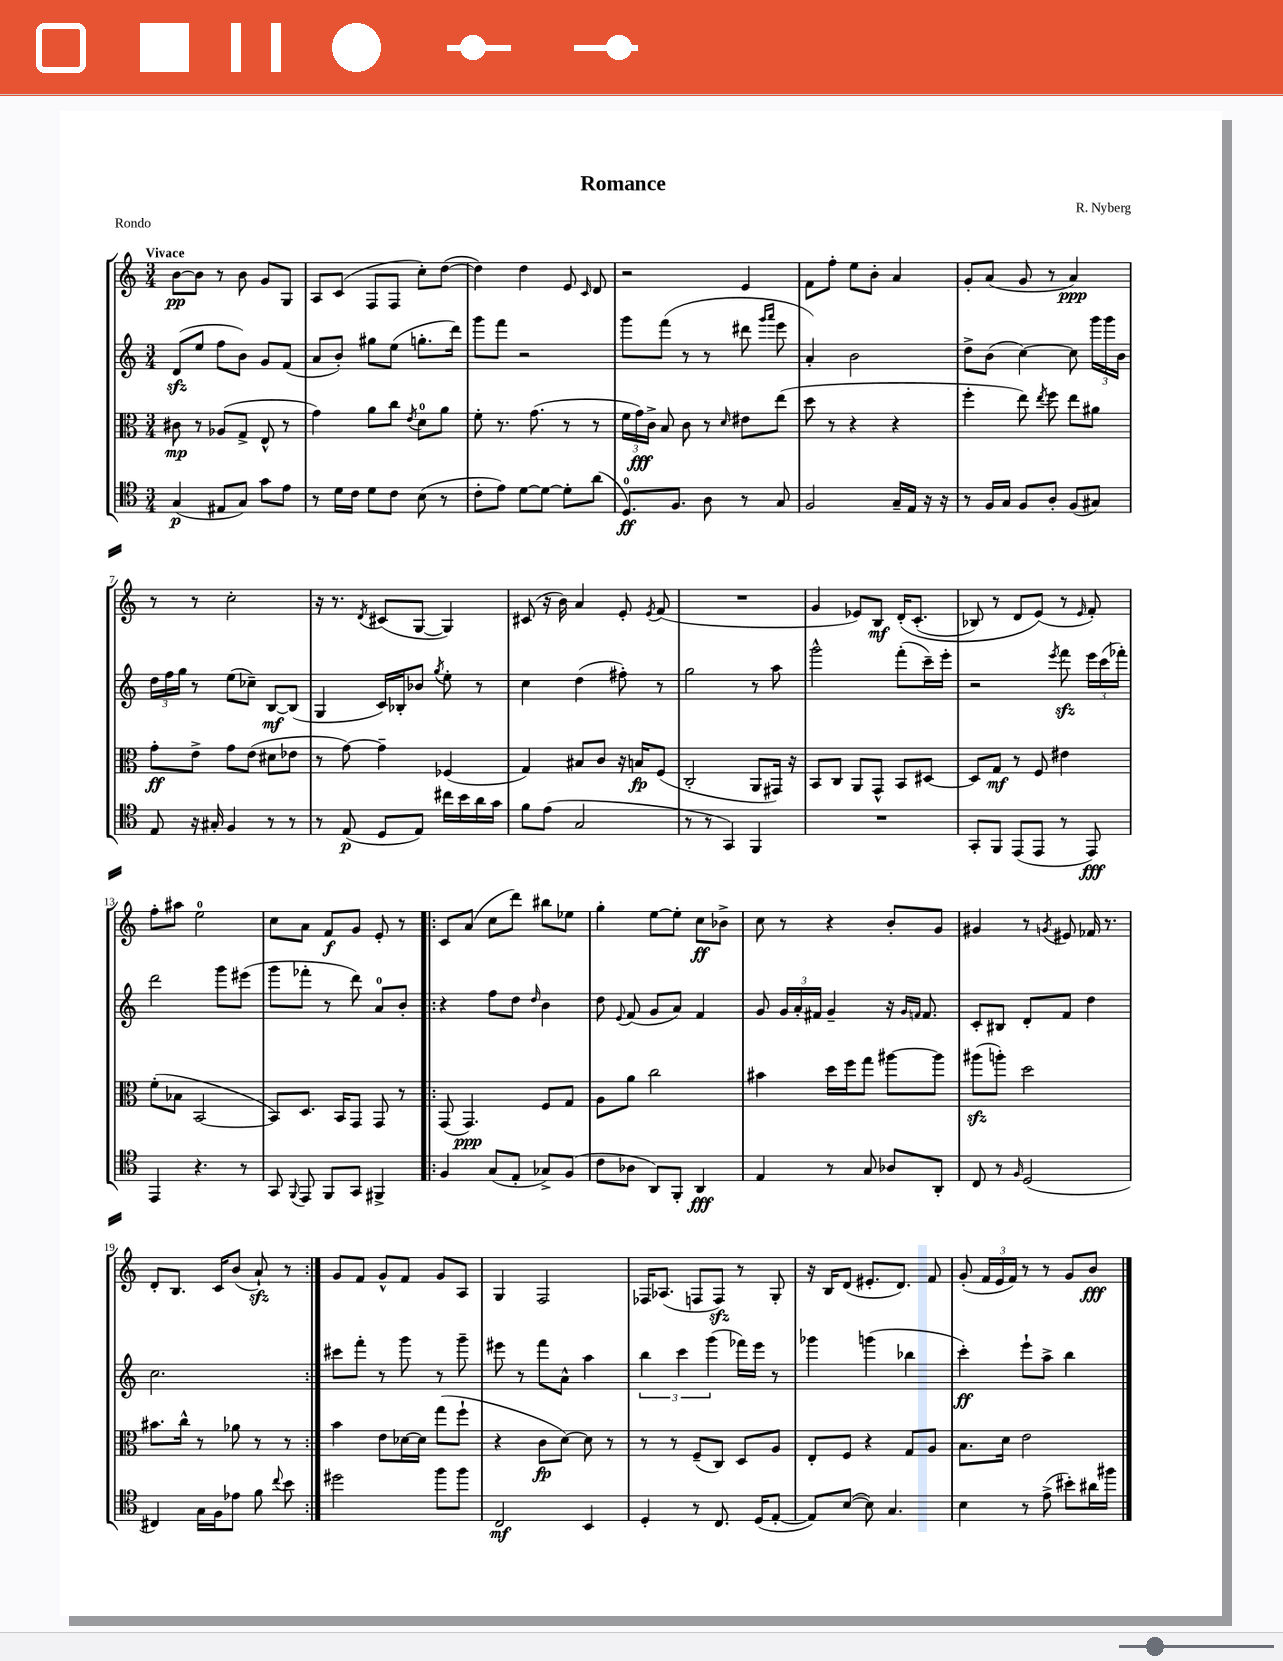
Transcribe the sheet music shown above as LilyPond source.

\header { title = "Romance" composer = "R. Nyberg" piece = "Rondo" }
<<
\new StaffGroup <<
\new Staff = "s0" {
    \clef treble \key c \major \numericTimeSignature \time 3/4 \tempo "Vivace"
    \autoBeamOff b'8[~\pp b'8] r8 b'8 g'8[ g8] |
    a8[ c'8]( f8[ f8] c''8[-.) d''8]~( |
    d''4) d''4 e'8 \grace { c'16 } d'8 |
    r2 e'4 |
    f'8[ f''8]-. e''8[ b'8]-. a'4 |
    g'8[-. a'8]( g'8 r8 a'4\ppp) |
    r8 r8 c''2-. |
    r16 r8. \acciaccatura { d'8 } cis'8[( g8]~ g4) |
    cis'8( r16 b'16) a'4 e'8-. \acciaccatura { e'8 } f'8( |
    R2. |
    g'4 ees'8[) b8]\mf d'16[-.\( c'8.]-.( |
    bes8) r8 d'8[ e'8](\) r8 \grace { e'16 } f'8-.) |
    f''8[-. ais''8] e''2-0 |
    c''8[ a'8] f'8[\f g'8] e'8-. r8 |
    \repeat volta 2 { c'8[ a'8]( c''8[ d'''8]) bis''8[ ees''8] |
    g''4-. e''8[~ e''8]-. c''8[\ff bes'8]-> |
    c''8 r8 r4 b'8[-. g'8] |
    gis'4 r8 \acciaccatura { g'8 } eis'8 fes'16 r8. |
    d'8[-. b8.] c'16[ b'8]( a'8-!\sfz) r8 | }
    g'8[ f'8] g'8[-^ f'8] g'8[ a8] |
    g4 f2 |
    fes16[ aes8.]( f8[ f8]\sfz) r8 g8-. |
    r16 b16[ d'8]( eis'8.[-. d'8.]) f'8 |
    g'8-.( \tuplet 3/2 { f'16[ e'16 f'16]) } r8 r8 g'8[ b'8]\fff \bar "|." |
}
\new Staff = "s1" {
    \clef treble \key c \major \numericTimeSignature \time 3/4
    \autoBeamOff d'8[\sfz( e''8] f''8[ b'8]) g'8[ f'8]( |
    a'8[ b'8]-.) gis''8[ e''8]( g''8.[-. d'''16]) |
    g'''8[ f'''8] r2 |
    g'''8[ f'''8]( r8 r8 dis'''8 \grace { g'''16[ a'''16] } e'''8 |
    a'4-.) b'2 |
    d''8[-> b'8]( c''4~) c''8 \tuplet 3/2 { g'''16[ g'''16 b'16] } |
    \tuplet 3/2 { d''16[ f''16 g''16] } r8 e''8[( ces''8]--) b8[~\mf b8]( |
    g4 c'16[) bes16-. bes'8] \acciaccatura { g''8 } e''8-. r8 |
    c''4 d''4( fis''8-.) r8 |
    g''2 r8 a''8 |
    g'''2-^ f'''8[-.( c'''16--) e'''16]-. |
    r2 \acciaccatura { e'''8 } f'''8\sfz \tuplet 3/2 { e'''16[ c'''16( fes'''16]-.) } |
    d'''2 g'''8[ eis'''8]( |
    g'''8[ fes'''8]-. r8 d'''8) a'8[-0 b'8]-. |
    \repeat volta 2 { r4 f''8[ d''8] \grace { d''16 } b'4 |
    d''8 \appoggiatura { e'8 } f'8( g'8[ a'8]) f'4 |
    g'8 \tuplet 3/2 { g'16[ a'16-. fis'16] } g'4-- r16 \grace { g'16[ f'16] } f'8. |
    c'8[-. bis8] d'8[-. f'8] d''4 |
    c''2. | }
    cis'''8[ f'''8]-. r8 g'''8 r8 g'''8-- |
    eis'''8 r8 f'''8[ a'8]-^ a''4 |
    \tuplet 3/2 { b''4 c'''4 g'''4( } fes'''16[) e'''16] r8 |
    ges'''4 g'''4( bes''4 |
    c'''4-.\ff) e'''8[-! a''8]-> b''4 \bar "|." |
}
\new Staff = "s2" {
    \clef alto \key c \major \numericTimeSignature \time 3/4
    \autoBeamOff cis'8\mp r8 aes8[( g8]-> e8-^ r8 |
    g'4) a'8[ c''8] \acciaccatura { e'8 } d'8[-0 a'8] |
    f'8-. r8. g'8.( r8 r8 |
    \tuplet 3/2 { f'16[ g'16\fff) c'16]-> } b8 c'8 r8 \grace { d'16 } eis'8[ e''8]( |
    d''8 r8 r4 r4 |
    f''4-. e''8) \acciaccatura { e''8 } f''8 e''8[ ais'8] |
    g'8[-.\ff e'8]-> g'8[ e'8]( dis'8[ ees'8] |
    r8 g'8~) g'4-- fes4( |
    g4) bis8[ c'8] r16 b16[\fp f8]( |
    c2-. a,8[ gis,16]) r16 |
    b,8[ c8] a,8[ g,8]-^ b,8[ dis8]~ |
    dis8[ g8]\mf r8 f8 eis'4 |
    f'8[-.( bes8] b,2~ |
    b,8[) d8.] b,16[ g,8] g,8 r8 |
    \repeat volta 2 { g,8( g,4.\ppp) f8[ g8] |
    a8[ a'8] c''2 |
    bis'4 d''16[ f''16 g''8] ais''8[~ ais''8] |
    ais''8[\sfz( a''8]-.) d''2 |
    bis'8.[ c''16]-^ r8 aes'8 r8 r8 | }
    b'4 e'8[ des'16~ des'16] g''8[( f''8]-! |
    r4 c'8[\fp d'8]~) d'8 r8 |
    r8 r8 f8[--( c8]) d8[ a8] |
    e8[-. f8] r4 g8[ a8] |
    b8.[ d'16] e'2 \bar "|." |
}
\new Staff = "s3" {
    \clef tenor \key c \major \numericTimeSignature \time 3/4
    \autoBeamOff g4\p( eis8[ g8]) g'8[ e'8] |
    r8 d'16[ c'16] d'8[ c'8] b8( r8 |
    c'8[-. e'8]) d'8[~ d'8]~ d'8[-. a'8]( |
    d8.[-0\ff) f8.] a8 r8 g8 |
    f2 g16[-- e16] r16 r16 |
    r8 f16[ g16] f8[ a8]-. f8[( gis8]) |
    e8 r16 gis16-. f4 r8 r8 |
    r8 e8\p( d8[ e8]) cis''16[ b'16 a'16 g'16] |
    f'8[ e'8]( g2 |
    r8 r8 g,4) f,4 |
    R2. |
    g,8[-. f,8] e,8[( e,8] r8 e,8\fff) |
    e,4 r4. r8 |
    g,8 \appoggiatura { f,8 } e,8 f,8[ g,8] fis,4-> |
    \repeat volta 2 { f4 g8[( e8]-. ges8[->) f8]( |
    c'8[ aes8] a,8[) f,8]-. a,4\fff |
    e4 r8 g8 aes8[ a,8]-. |
    c8 r8 \grace { f16 } d2( |
    cis4) g16[ f16 ees'8] f'8 \appoggiatura { c''8 } b'8 | }
    dis''2 f''8[ f''8] |
    c2\mf b,4 |
    d4-. r8 c8. d16[( e8]~-. |
    e8[) b8]~( b8) g4. |
    b4 r8 e'8->( bis'8[-.) ais'16 fis''16] \bar "|." |
}
>>
>>
